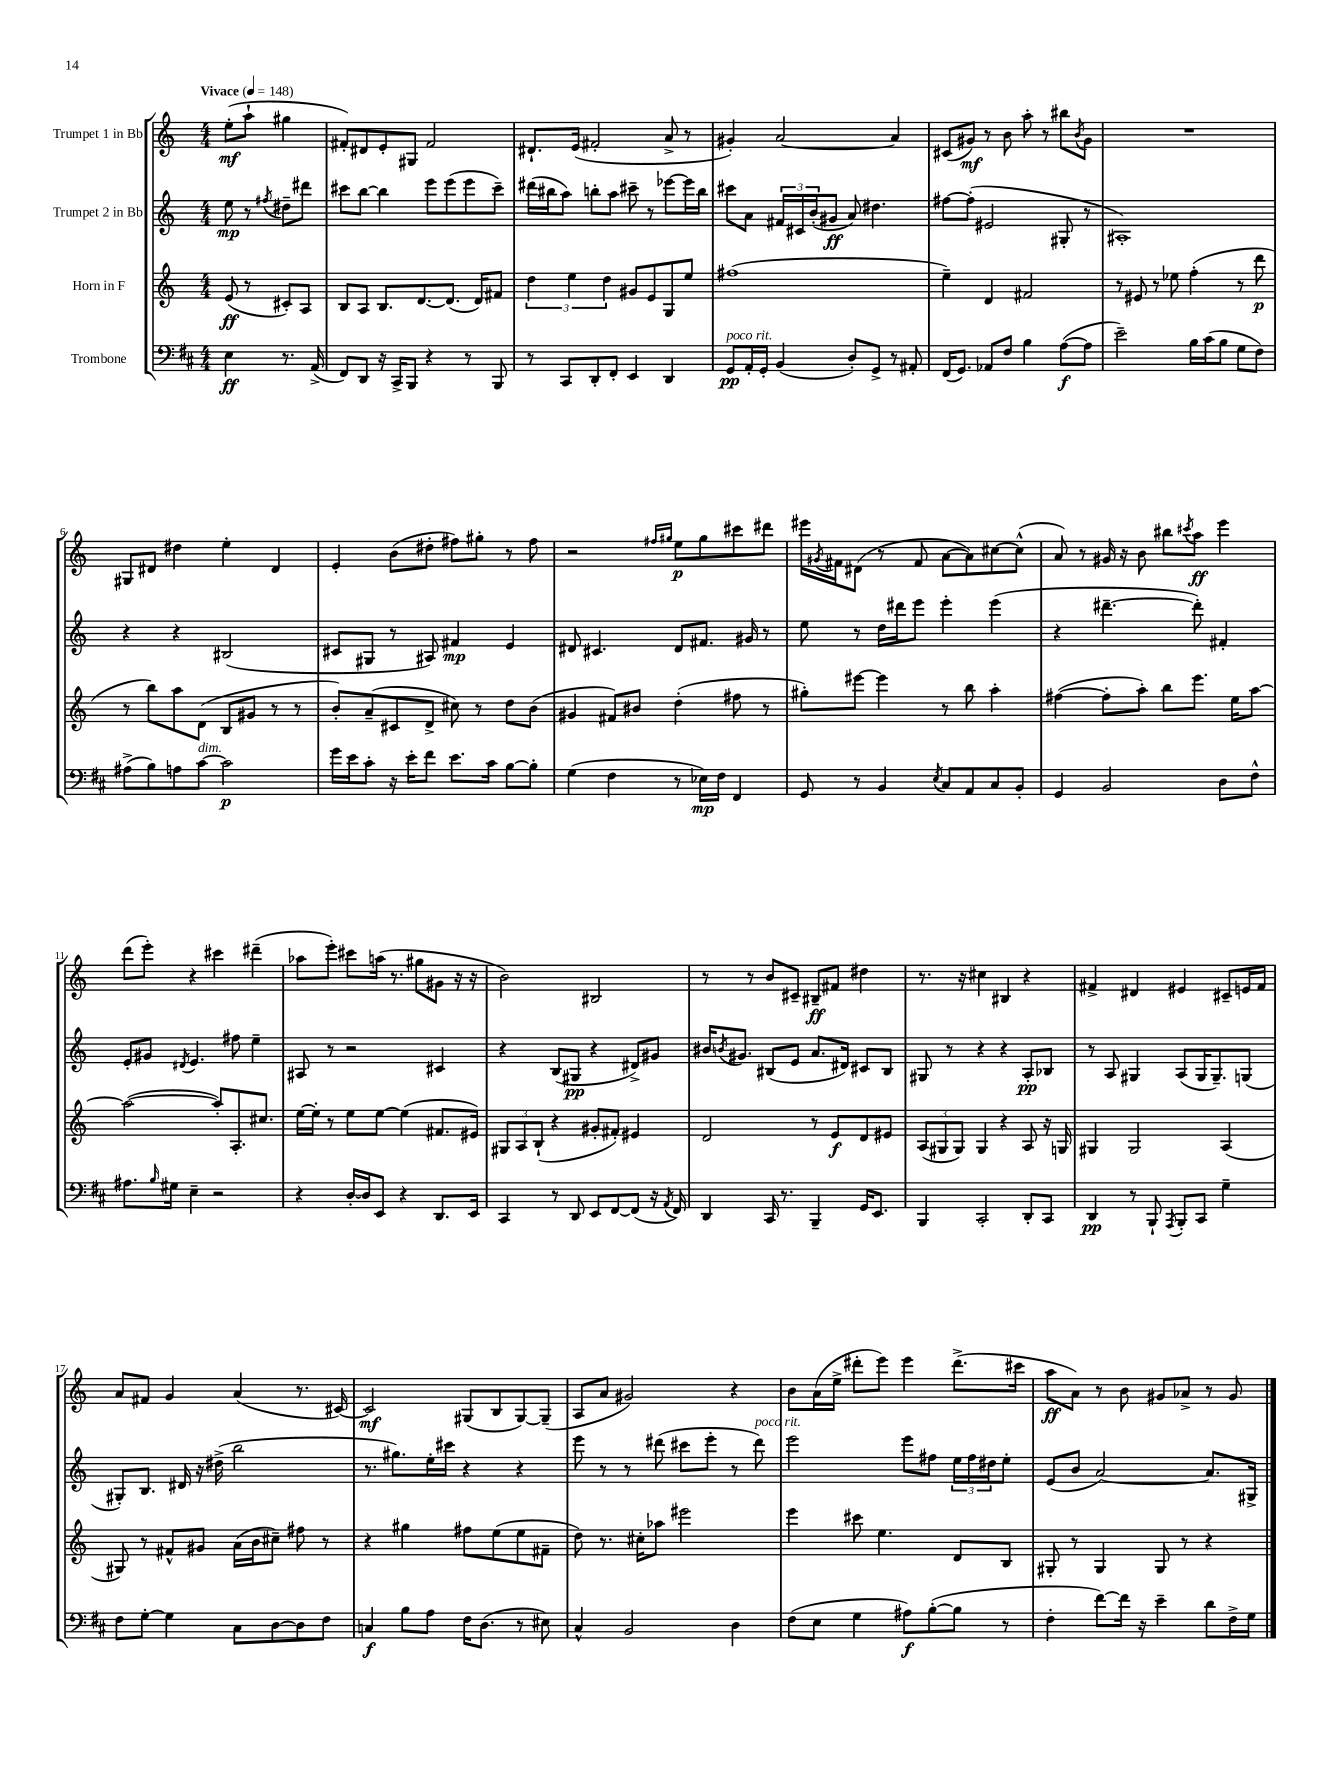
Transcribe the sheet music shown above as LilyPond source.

<<
\new StaffGroup <<
\new Staff = "s0" \with { instrumentName = "Trumpet 1 in Bb" } {
    \clef treble \key c \major \numericTimeSignature \time 4/4 \partial 2 \tempo "Vivace" 4 = 148
    e''8-.\mf( a''8-! gis''4 |
    fis'8-.) dis'8 e'8-. gis8 fis'2 |
    dis'8.-! e'16( fis'2-. a'8-> r8 |
    gis'4-.) a'2~ a'4 |
    cis'8( gis'8\mf) r8 b'8 a''8-. r8 bis''8 \acciaccatura { b'8 } gis'8 |
    R1 |
    gis8 dis'8 dis''4 e''4-. dis'4 |
    e'4-. b'8( dis''8-. fis''8) gis''8-. r8 fis''8 |
    r2 \grace { fis''16 gis''16 } e''8\p gis''8 cis'''8 dis'''8 |
    eis'''16 \acciaccatura { gis'8 } fis'16 dis'8( r8 fis'8 a'8~ a'8) cis''8~ cis''8-^( |
    a'8) r8 gis'16 r16 b'8 bis''8 \acciaccatura { cis'''8 } a''8\ff e'''4 |
    d'''8( e'''8-.) r4 cis'''4 dis'''4--( |
    aes''8 e'''8-.) cis'''8 a''16( r8. gis''8 gis'8 r16 r16 |
    b'2) bis2 |
    r8 r8 b'8 cis'8-- bis8--\ff fis'8 dis''4 |
    r8. r16 cis''4 bis4 r4 |
    fis'4-> dis'4 eis'4 cis'8-- e'16 fis'16 |
    a'8 fis'8 g'4 a'4( r8. cis'16~) |
    cis'2\mf gis8( b8 gis8~) gis8--( |
    a8 a'8 gis'2) r4 |
    b'8 a'16( e''16-> dis'''8-. e'''8) e'''4 dis'''8.->( cis'''16 |
    a''8\ff a'8) r8 b'8 gis'8 aes'8-> r8 gis'8 \bar "|." |
}
\new Staff = "s1" \with { instrumentName = "Trumpet 2 in Bb" } {
    \clef treble \key c \major \numericTimeSignature \time 4/4 \partial 2
    e''8\mp r8 \acciaccatura { fis''8 } dis''8-- dis'''8 |
    cis'''8 b''8~ b''4 e'''8 e'''8( e'''8 cis'''8--) |
    dis'''16( bis''16 a''8) b''8-. a''8 cis'''8-- r8 ees'''8~ ees'''16 b''16 |
    cis'''8 a'8 \tuplet 3/2 { fis'16 cis'16 b'16-.( } gis'8\ff a'8) dis''4. |
    fis''8~ fis''8-.( eis'2 gis8-. r8 |
    ais1-.) |
    r4 r4 bis2( |
    cis'8 gis8 r8 ais8) fis'4\mp e'4 |
    dis'8 cis'4. dis'8 fis'8. gis'16 r8 |
    e''8 r8 d''16 dis'''16 e'''8 e'''4-. e'''4( |
    r4 dis'''4.~-- dis'''8-.) fis'4-. |
    e'8-. gis'8 \acciaccatura { dis'8 } e'4. fis''8 e''4-- |
    ais8 r8 r2 cis'4 |
    r4 b8( gis8\pp r4 dis'8->) gis'8 |
    bis'16 \acciaccatura { b'8 } gis'8. bis8( e'8 a'8. dis'16) cis'8 bis8 |
    gis8 r8 r4 r4 a8-.\pp bes8 |
    r8 a8 gis4 a8( gis16 gis8.--) g8( |
    gis8-.) b8. dis'16 r16 dis''16->( b''2 |
    r8. gis''8.) e''16-. cis'''16 r4 r4 |
    e'''8 r8 r8 dis'''8( cis'''8 e'''8-. r8 dis'''8^\markup { \italic "poco rit." }) |
    e'''2 e'''8 fis''8 \tuplet 3/2 { e''16 fis''16 dis''16 } e''8-. |
    e'8( b'8 a'2~) a'8. gis16-> \bar "|." |
}
\new Staff = "s2" \with { instrumentName = "Horn in F" } {
    \clef treble \key c \major \numericTimeSignature \time 4/4 \partial 2
    e'8\ff( r8 cis'8-.) a8 |
    b8 a8 b8. d'8.~ d'8.( d'16) fis'8 |
    \tuplet 3/2 { d''4 e''4 d''4 } gis'8 e'8 g8 e''8 |
    fis''1( |
    e''4--) d'4 fis'2 |
    r8 eis'8 r8 ees''8 f''4-.( r8 d'''8\p |
    r8 b''8) a''8 d'8( b8 gis'8 r8 r8 |
    b'8-.) a'8--( cis'8 d'8-> cis''8) r8 d''8 b'8( |
    gis'4 fis'8) bis'8 d''4-.( fis''8 r8 |
    gis''8-.) eis'''8~ eis'''4 r8 b''8 a''4-. |
    fis''4~( fis''8-. a''8-.) b''8 e'''8. e''16 a''8~ |
    a''2~( a''8-.) a8.-. cis''8. |
    e''16~ e''16-. r8 e''8 e''8~ e''4( fis'8. eis'16) |
    \tuplet 3/2 { gis8 a8 b8-!( } r4 gis'8-. fis'8-.) eis'4 |
    d'2 r8 e'8\f d'8 eis'8 |
    \tuplet 3/2 { a8( gis8 gis8) } gis4 r4 a8 r16 g16 |
    gis4 gis2 a4( |
    gis8) r8 fis'8-^ gis'8 a'16( b'16 cis''8--) fis''8 r8 |
    r4 gis''4 fis''8 e''8( e''8 fis'8-- |
    d''8) r8. cis''16-. aes''8 eis'''2 |
    e'''4 cis'''8 e''4. d'8 b8 |
    gis8-. r8 gis4 gis8 r8 r4 \bar "|." |
}
\new Staff = "s3" \with { instrumentName = "Trombone" } {
    \clef bass \key d \major \numericTimeSignature \time 4/4 \partial 2
    e4\ff r8. a,16->( |
    fis,8) d,8 r16 cis,16-> b,,8 r4 r8 b,,8 |
    r8 cis,8 d,8-. fis,8-. e,4 d,4 |
    g,8\pp^\markup { \italic "poco rit." } a,16-. g,16-. b,4( d8-.) g,8-> r8 ais,8-. |
    fis,16( g,8.) aes,8 fis8 b4 a8~\f( a8 |
    e'2--) b16 cis'16( b8 g8 fis8) |
    ais8->( b8) a8 cis'8~^\markup { \italic "dim." } cis'2\p |
    g'16 e'16 cis'8-. r16 e'16-. fis'8 e'8. cis'16 b8~ b8-. |
    g4( fis4 r8 ees16\mp) fis16 fis,4 |
    g,8 r8 b,4 \acciaccatura { e8 } cis8 a,8 cis8 b,8-. |
    g,4 b,2 d8 fis8-^ |
    ais8. \grace { b16 } gis16 e4-- r2 |
    r4 d16~-. d16 e,8 r4 d,8. e,16 |
    cis,4 r8 d,8 e,8 fis,8~ fis,8( r16 \acciaccatura { a,8 } fis,16) |
    d,4 cis,16 r8. b,,4-- g,16 e,8. |
    b,,4 cis,2-. d,8-. cis,8 |
    d,4\pp r8 b,,8-! \acciaccatura { a,,8 } b,,8-. cis,8 g4-- |
    fis8 g8~-. g4 cis8 d8~ d8 fis8 |
    c4\f b8 a8 fis16 d8.( r8 eis8) |
    cis4-^ b,2 d4 |
    fis8( e8 g4 ais8\f) b8~-.( b8 r8 |
    fis4-. fis'8~) fis'16 r16 e'4-- d'8 fis16-> g16 \bar "|." |
}
>>
>>
